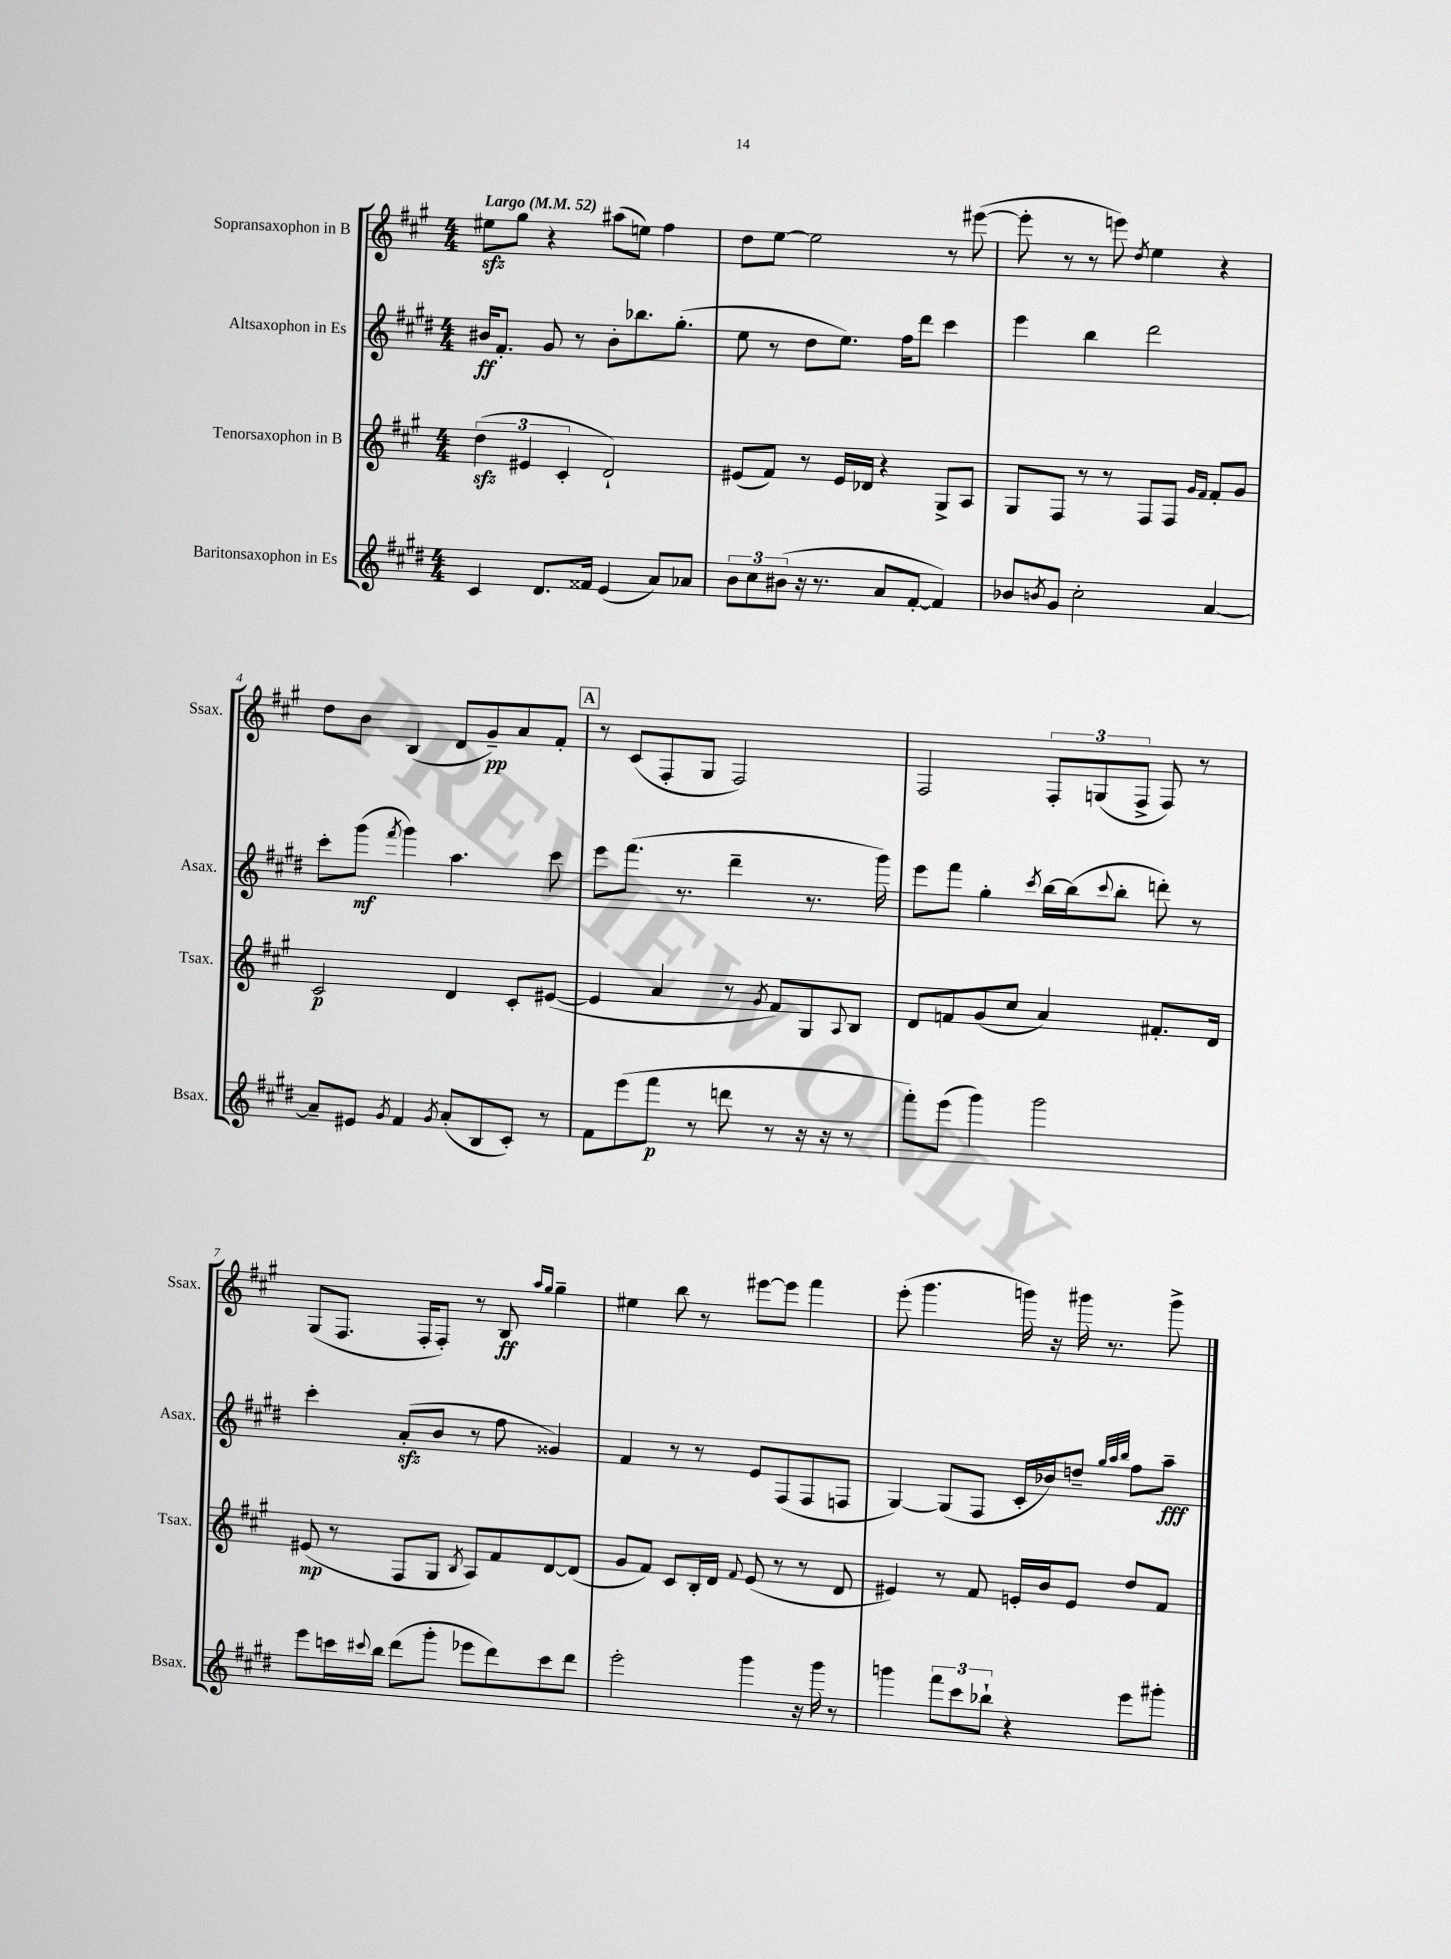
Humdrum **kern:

**kern	**kern	**kern	**kern
*staff4	*staff3	*staff2	*staff1
*clefG2	*clefG2	*clefG2	*clefG2
*k[f#c#g#d#]	*k[f#c#g#]	*k[f#c#g#d#]	*k[f#c#g#]
*M4/4	*M4/4	*M4/4	*M4/4
*MM52	*MM52	*MM52	*MM52
4c#/	(6dd\	16b#/LK	8ee#\L
.	.	8.f#'/J	.
.	.	.	8gg#\J
.	6e#/	.	.
8.d#/L	.	8g#/	4r
.	6c#'/	.	.
.	.	8r	.
16f##/Jk	.	.	.
(4e/	2d`/)	8b#'\L	(8aa#\L
.	.	8.bb-\	8ee\J)
8a/L)	.	.	4ff#\
.	.	(8.gg#'\J	.
8a-/J	.	.	.
=	=	=	=
12b\L	(8e#/L	8ee\	8dd\L
12cc#\	.	.	.
.	8f#/J)	8r	[8ee\J
(12b#\J	.	.	.
16r	8r	8dd#\L	2ee\]
8.r	.	.	.
.	16e#/LL	8.ee\J)	.
.	16d-/JJ	.	.
8a/L	4r	.	.
.	.	16ff#\LK	.
[8f#'/J	.	8ddd#\J	.
4f#/])	8G#^/L	4ccc#\	8r
.	8A/J	.	([8eee#\
=	=	=	=
8b-/L	8G#/L	4eee\	8eee#'\]
8qb/	.	.	.
8g#/J	8F#/J	.	8r
2cc#'\	8r	4bb\	8r
.	8r	.	8eee\)
.	.	.	8qdd/
.	8F#/L	2ddd#\	4ee\
.	8F#/J	.	.
.	16qqg#/LL	.	.
.	16qqf#/JJ	.	.
[4a/	8f#'/L	.	4r
.	8g#/J	.	.
=	=	=	=
8a~/]L	2c#/	8ccc#'\L	8dd\L
8e#/J	.	(8ggg#\J	8b\J
8qg#/	.	8qfff#/	.
4f#/	.	4ggg#\)	(4B/
8qg#/	.	.	.
(8a'/L	4d/	4.aa\	8d/L
8B/	.	.	8g#~/)
8c#'/J)	8c#'/L	.	8a/
8r	([8e#/J	8ccc#\	8f#'/J
=	=	=	=
8f#\L	4e#/]	8eee\L	8r
(8eee\	.	(8.fff#\J	(8c#/L
8fff#\J	4a/	.	8F#'/
.	.	8.r	.
8r	.	.	8G#/J
8ddd\	8r	4ddd#~\	2F#/)
.	8qg#/	.	.
8r	8f#/L)	.	.
16r	8G#/	8.r	.
16r	.	.	.
.	8qqA/	.	.
8r	8B/J	.	.
.	.	16ggg#\)	.
=	=	=	=
8fff#'\L)	8d/L	8eee\L	2F#/
(8eee\J	8f/	8fff#\J	.
4ggg#\)	(8g#/	4gg#'\	.
.	8cc#/J	.	.
.	.	8qccc#/	.
2ggg#\	4a/)	[16bb\LL	12F#'/L
.	.	(16bb\]J	.
.	.	.	(12G/
.	.	8qqccc#/	.
.	.	8bb'\J	.
.	.	.	12F#^/J
.	8.f#'/L	8ddd'\)	8F#/)
.	.	8r	8r
.	16d/Jk	.	.
=	=	=	=
8eee\L	(8e#/	4ccc#'\	(8G#/L
16ccc\L	8r	.	8.F#/J
8qqccc#/	.	.	.
16bb\JJ	.	.	.
(8ddd#\L	8F#/L	(8a'/L	.
.	.	.	16F#'/LK
8ggg#'\J	8G#/J	8b/J	8F#'/J)
.	8qB/	.	.
8eee-\L	8A/L)	8r	8r
8ddd#\)	8f#/	8ff#\	8B/
.	.	.	16qqaa/LL
.	.	.	16qqgg#/JJ
8ccc#\	[8d/	4g##/)	4gg#~\
8ddd#\J	(8d/]J	.	.
=	=	=	=
2eee'\	8g#/L	4f#/	4ee#\
.	8f#/J)	.	.
.	8c#/L	8r	8bb\
.	16B'/L	8r	8r
.	16d/JJ	.	.
.	8qqf#/	.	.
4ggg#\	(8e/	8e/L	[8eee#\L
.	8r	(8F#/	8eee#\]J
16r	8r	8F#/	4fff#\
16ggg#\	.	.	.
8r	8d/	8F/J	.
=	=	=	=
4ggg\	4e#/)	[4G#/)	(8eee'\
.	.	.	4.ggg#\
12fff#\L	8r	(8G#/]L	.
12ccc#\	.	.	.
.	8f#/	8F#/J	.
12bb-`\J	.	.	.
4r	16e'/LL	16c#'/LL	16ggg\)
.	16b/J	16b-/J)	16r
.	8e/J	8dd~/J	16ggg#\
.	.	.	8.r
.	.	32qqgg#/LLL	.
.	.	32qqaa/	.
.	.	32qqbb/JJJ	.
8eee\L	8dd/L	8ff#\L	.
8ggg#'\J	8f#/J	8aa~\J	8ggg#^\
==	==	==	==
*-	*-	*-	*-
